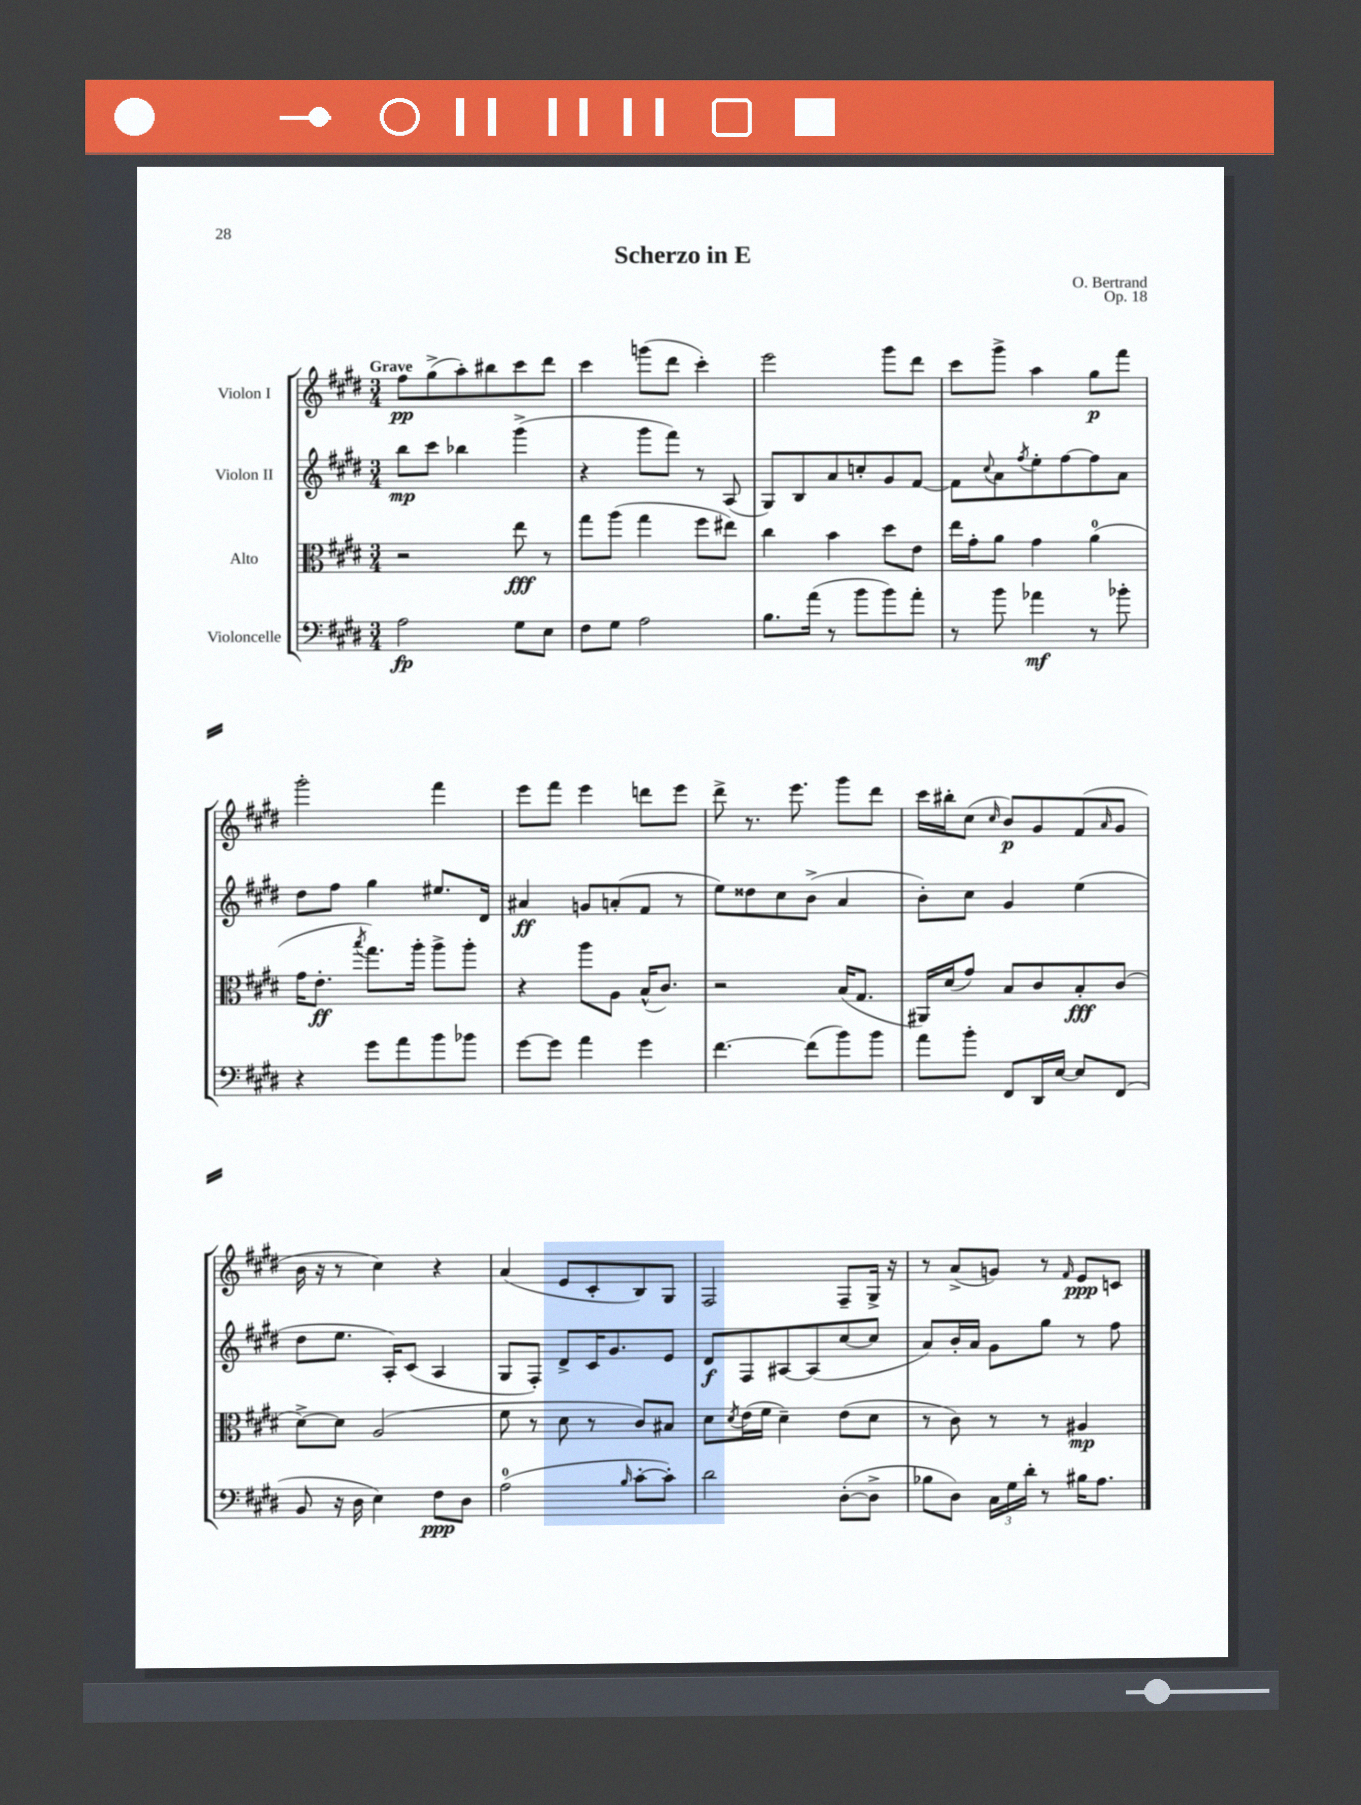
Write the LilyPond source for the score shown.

\header { title = "Scherzo in E" composer = "O. Bertrand" opus = "Op. 18" }
<<
\new StaffGroup <<
\new Staff = "s0" \with { instrumentName = "Violon I" } {
    \clef treble \key e \major \numericTimeSignature \time 3/4 \tempo "Grave"
    fis''8\pp gis''8->( a''8-.) bis''8 cis'''8 dis'''8 |
    cis'''4 g'''8( dis'''8 cis'''4-.) |
    e'''2 gis'''8 dis'''8 |
    cis'''8 gis'''8-> a''4 gis''8\p fis'''8 |
    gis'''2-. fis'''4 |
    e'''8 fis'''8 e'''4 d'''8 e'''8 |
    dis'''8-> r8. e'''8. gis'''8 dis'''8 |
    cis'''16 bis''16-. cis''8( \grace { cis''16 } b'8\p) gis'8 fis'8( \grace { a'16 } gis'8 |
    b'16 r16 r8 cis''4) r4 |
    a'4( e'8 cis'8-. b8) gis8 |
    fis2 fis8-- gis16-> r16 |
    r8 a'8->( g'8) r8 \grace { fis'16 } e'8\ppp c'8 \bar "|." |
}
\new Staff = "s1" \with { instrumentName = "Violon II" } {
    \clef treble \key e \major \numericTimeSignature \time 3/4
    b''8\mp cis'''8 bes''4 gis'''4->( |
    r4 gis'''8 fis'''8) r8 a8( |
    gis8) b8 a'8 c''8-. gis'8 fis'8~ |
    fis'8 \appoggiatura { cis''8 } a'8 \acciaccatura { fis''8 } e''8-. fis''8~ fis''8 a'8 |
    dis''8 fis''8 gis''4 eis''8. dis'16 |
    ais'4\ff g'8 a'8-.( fis'8 r8 |
    e''8) disis''8 cis''8 b'8->( a'4 |
    b'8-.) cis''8 gis'4 e''4( |
    dis''8 e''8. a16-.) cis'8( a4 |
    gis8 fis8-.) dis'8-> cis'16 gis'8. e'8 |
    dis'8\f fis8 ais8~ ais8( cis''8~ cis''8 |
    a'8) b'16-. a'16 gis'8 gis''8 r8 fis''8 \bar "|." |
}
\new Staff = "s2" \with { instrumentName = "Alto" } {
    \clef alto \key e \major \numericTimeSignature \time 3/4
    r2 e''8\fff r8 |
    gis''8 a''8( gis''4 fis''8 eis''8) |
    cis''4 b'4 dis''8 e'8 |
    e''16 gis'16-. a'8 gis'4 a'4-0( |
    gis'16 e'8.-.\ff \acciaccatura { b''8 } gis''8.) a''16-. a''8-> a''8-. |
    r4 a''8 a8 b16-^( cis'8.) |
    r2 b16( gis8. |
    ais,16) dis'16( gis'8) b8 cis'8 b8-.\fff cis'8( |
    dis'8~->) dis'8 a2( |
    fis'8 r8 dis'8 r8 cis'8) bis8 |
    dis'8 \acciaccatura { dis'8 } e'16( fis'16 dis'4--) e'8( dis'8 |
    r8 cis'8) r8 r8 ais4\mp \bar "|." |
}
\new Staff = "s3" \with { instrumentName = "Violoncelle" } {
    \clef bass \key e \major \numericTimeSignature \time 3/4
    a2\fp gis8 e8 |
    fis8 gis8 a2 |
    b8. a'16( r8 b'8 b'8) a'8-. |
    r8 b'8 aes'4\mf r8 bes'8-. |
    r4 gis'8 a'8 b'8 bes'8 |
    gis'8~ gis'8 a'4 gis'4 |
    fis'4.~ fis'8( b'8) b'8 |
    a'8 b'8-. fis,8 dis,16 e16~ e8 fis,8( |
    b,8 r16 dis16 e4) fis8\ppp dis8 |
    a2-0( \grace { b16 } cis'8~-. cis'8-.) |
    dis'2 dis8~-.( dis8-> |
    bes8 dis8) \tuplet 3/2 { cis16 gis16 dis'16-. } r8 bis16 a8. \bar "|." |
}
>>
>>
\layout { \context { \Score \remove "Bar_number_engraver" } }
